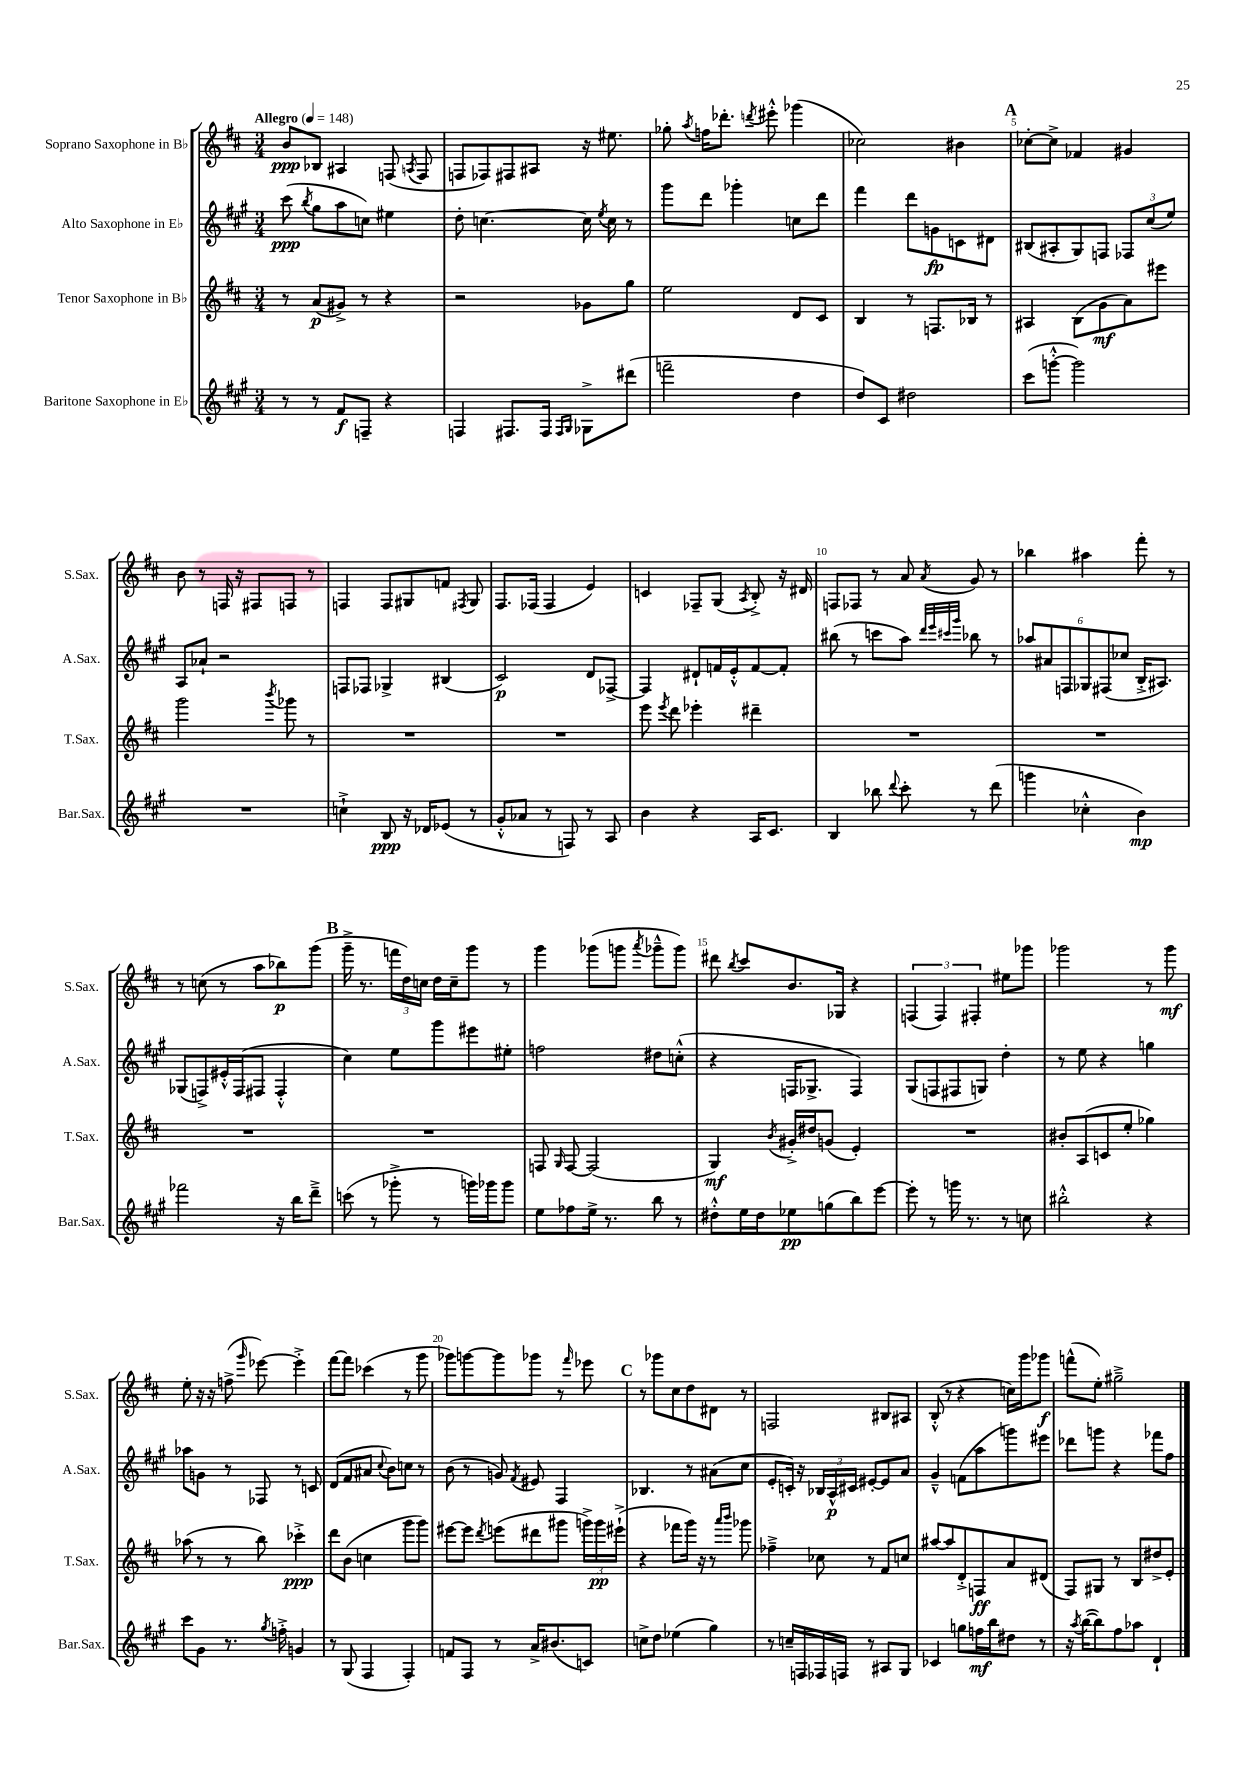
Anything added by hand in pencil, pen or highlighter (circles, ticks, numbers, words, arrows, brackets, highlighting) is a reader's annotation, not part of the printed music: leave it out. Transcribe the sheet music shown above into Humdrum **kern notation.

**kern	**kern	**kern	**kern
*staff4	*staff3	*staff2	*staff1
*clefG2	*clefG2	*clefG2	*clefG2
*k[f#c#g#]	*k[f#c#]	*k[f#c#g#]	*k[f#c#]
*M3/4	*M3/4	*M3/4	*M3/4
*MM148	*MM148	*MM148	*MM148
8r	8r	(8ccc#	8b
.	.	8qbb	.
8r	(8a	8gg#	8B-
8f#	8g#^)	8aa	4A#
8F~	8r	8cc)	.
4r	4r	4ee#	(8F
.	.	.	8qA
.	.	.	8F
=	=	=	=
4F	2r	8dd'	8F
.	.	[4.cc	8F-)
8.F#	.	.	8F#
.	.	.	8A#
16F#	.	.	.
16qqF#	.	.	.
16qqG#	.	.	.
8G-^	8g-	16cc]	16r
.	.	8qee	.
.	.	16cc	8.ee#
(8ddd#	8gg	8r	.
=	=	=	=
2fff~	2ee	8ggg#	8gg-'
.	.	.	8qaa
.	.	8ddd	16ff
.	.	.	8.ddd-'
.	.	4ggg-'	.
.	.	.	8qddd
.	.	.	8eee#'^^
4dd	8d	8cc	(4ggg-
.	8c#	8ddd	.
=	=	=	=
8dd)	4B	4fff#	2cc-)
8c#	.	.	.
2dd#	8r	8ddd	.
.	8.F	8g	.
.	.	8c	4b#
.	16B-	.	.
.	8r	8d#	.
=	=	=	=
(8ccc#	4A#	(8B#	[8cc-'
[8ggg'^^	.	8A#'	8cc-^]
2ggg])	(8B	8G#)	4f-
.	8g	8F	.
.	8a)	12F-	4g#
.	.	(12cc#	.
.	8eee#	.	.
.	.	12ee)	.
=	=	=	=
2.r	2ggg	8A	8b
.	.	8a-`	8r
.	.	2r	16F
.	.	.	16r
.	.	.	8F#
.	8qbbb	.	.
.	8ggg-	.	8F
.	8r	.	8r
=	=	=	=
4cc`^	2.r	8F	4F
.	.	8F-	.
8B	.	4G-^	8F
16r	.	.	8G#
16d-	.	.	.
(8e-	.	(4B#	8f
.	.	.	8qF#
8r	.	.	8G#
=	=	=	=
8g#'^^	2.r	2c#)	8.F#
8a-	.	.	.
.	.	.	(16F-
8r	.	.	4F-
8F)	.	.	.
8r	.	8d	4e)
8A	.	[8F-^	.
=	=	=	=
4b	8eee	4F-]	4c
.	8qeee	.	.
.	8ddd	.	.
4r	4eee-'	8d#`	8F-~
.	.	16f	(8G
.	.	16e'^^	.
.	.	.	8qA
16A	4ddd#~	[8f	8B'^)
8.c#	.	.	.
.	.	8f']	16r
.	.	.	16d#
=	=	=	=
4B	2.r	(8bb#	8F
.	.	8r	8F-
8bb-	.	8ccc	8r
8qqddd	.	.	.
8ccc#'	.	8aa)	8a
.	.	32qqddd	.
.	.	32qqeee	.
.	.	32qqccc#	.
.	.	32qqggg#	8qa
8r	.	8bb-	8g
(8ddd	.	8r	8r
=	=	=	=
4ggg	2.r	12aa-	4bb-
.	.	12a#	.
.	.	12F	.
4cc-'^^	.	12G-	4aa#
.	.	(12F#	.
.	.	12cc-	.
4b)	.	16B'^	8fff#'
.	.	8.A#)	.
.	.	.	8r
=	=	=	=
2fff-	2.r	(8G-	8r
.	.	8F^)	(8cc
.	.	16e#'^^	8r
.	.	(16F	.
.	.	8F#	8aa
16r	.	4F#'^^	8bb-)
16bb	.	.	.
8ddd~^	.	.	(8ggg
=	=	=	=
(8ccc	2.r	4cc#)	16ggg~^
.	.	.	8.r
8r	.	.	.
8ggg-'^	.	8ee	24fff
.	.	.	24dd)
.	.	.	24cc
8r	.	8ggg#	16dd
.	.	.	16cc~
16ggg)	.	8eee#	8ggg
16ggg-	.	.	.
8ggg-	.	8ee#'	8r
=	=	=	=
8ee	8F	2ff	4ggg
.	16qqG	.	.
8ff-	[8F	.	.
16ee^	(2F]	.	(8ggg-
8.r	.	.	.
.	.	.	8ggg
.	.	.	8qaaa
8bb	.	8dd#	8ggg-~^^
8r	.	(8cc'^^	8ggg-)
=	=	=	=
8dd#'^^	4G)	4r	8ddd#
.	.	.	8qbb
16ee	.	.	8ccc#
16dd#	.	.	.
.	8qb	.	.
8ee-	16g#'^	16F	8.b
.	16dd#	8.G-^	.
(8gg	(8g	.	.
.	.	.	16G-
8bb)	4e')	4F)	4r
[8eee	.	.	.
=	=	=	=
8eee']	2.r	(8G#	(6F
8r	.	8F	.
.	.	.	6F)
16ggg	.	8F#	.
8.r	.	.	.
.	.	.	6F#'
.	.	8G)	.
8r	.	4dd'	8ee#
8cc	.	.	8ggg-
=	=	=	=
2bb#'^^	8b#'	8r	2ggg-
.	(8A	8ee	.
.	8c	4r	.
.	8ee'	.	.
4r	4gg-)	4gg	8r
.	.	.	8ggg-
=	=	=	=
8ccc#	(8aa-	8aa-	8ee'
8g#	8r	8g	16r
.	.	.	16r
8.r	8r	8r	(8ff^
.	.	.	16qqggg
.	8bb)	8F-	[8eee-)
8qgg#	.	.	.
16ff'^	.	.	.
4g	4ccc-'^	8r	4eee-'^]
.	.	8c	.
=	=	=	=
8r	8ddd	(8d	[8fff#
(8G#	(8b	8f#	8fff#]
4F#	4cc	8a#	(4ccc-
.	.	8qqcc#	.
.	.	8b)	.
4F#')	8ggg	8cc	8r
.	8ggg)	8r	8ggg
=	=	=	=
8f	[8eee#	(8b	8ggg-)
8F#	8eee#]	8r	[8ggg
.	8qddd	.	.
8r	(8eee	8g)	8ggg]
.	.	8qf#	.
16a^	8ddd#	8e#	8ggg-
(8.b#	.	.	.
.	8ggg#	4F#	8r
.	.	.	16qqfff#
8c)	24ggg^)	.	8eee-
.	24ggg	.	.
.	(24eee#`^	.	.
=	=	=	=
8cc^	4r	4.B-	8r
8dd	.	.	8ggg-
(4ee-	8fff-	.	8cc#
.	16ggg)	8r	8dd
.	16r	.	.
4gg#)	8r	(8a#	8d#
.	16qqaaa	.	.
.	16qqbbb	.	.
.	8ggg-	8cc#	8r
=	=	=	=
8r	4ff-~^	8e'	2F
16cc~	.	16c')	.
16F	.	16r	.
16F-	8cc-	24B-	.
.	.	24A^^	.
16F	.	.	.
.	.	24c#	.
8r	8r	[8e#'	.
8A#	8f#	8e#]	8B#
8G#	8cc	8a	8A#
=	=	=	=
4c-	[8aa#	4g#~^^	(8B'^^
.	8aa#]	.	8r
8gg	8d'^	(8f	4r
16ff	8F	8aa	.
16bb	.	.	.
8dd#	8a	8ggg)	16cc)
.	.	.	16ggg
8r	(8d#	8eee#	8ggg-
=	=	=	=
16r	8F#)	8ddd-	(8fff^^
8qaa	.	.	.
([16bb	.	.	.
8bb])	8G#	8ggg	8ee')
8ff#	8r	4r	2gg#~^
8aa-	8B	.	.
4d`	8dd#^	8fff-	.
.	8e'	8ff#	.
==	==	==	==
*-	*-	*-	*-
